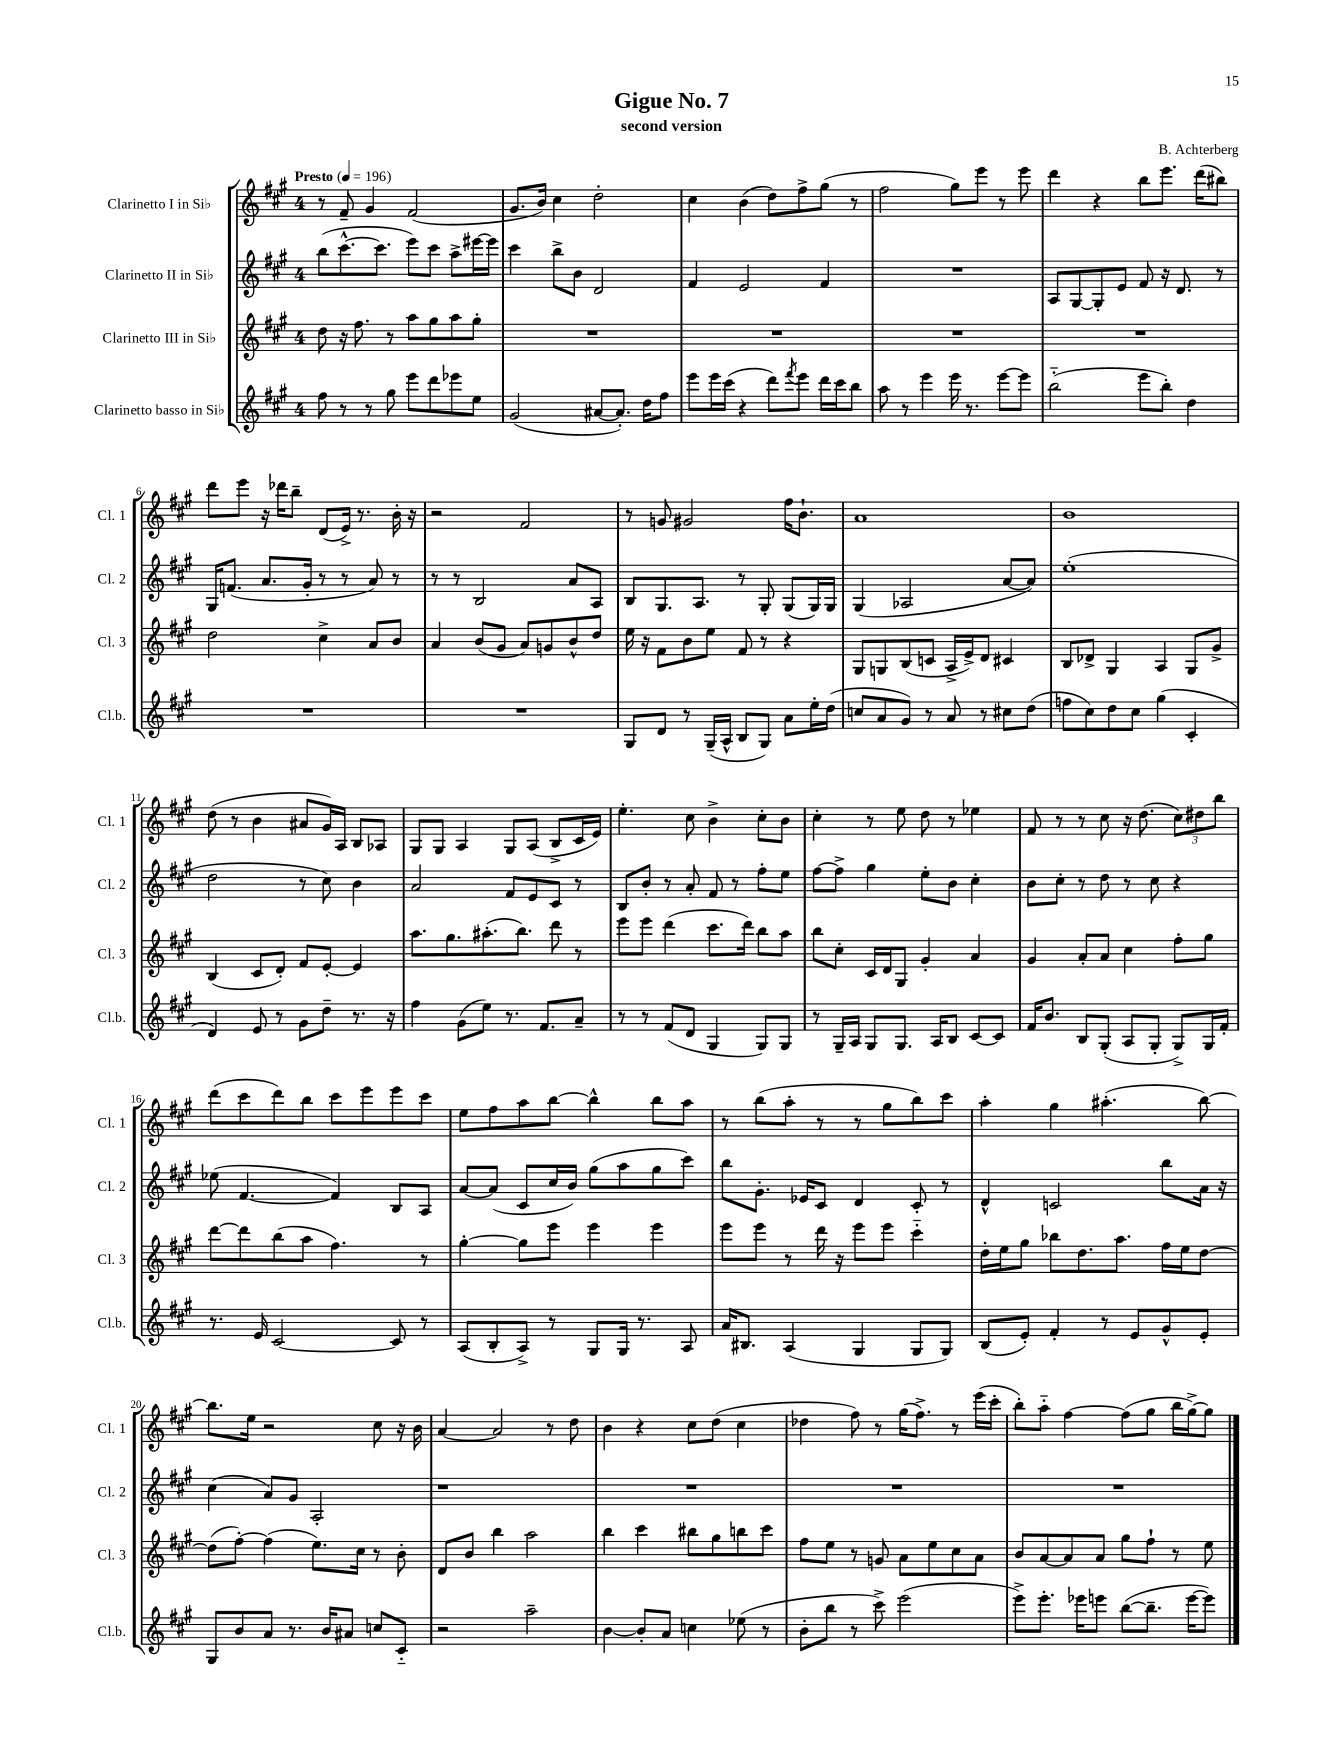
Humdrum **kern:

**kern	**kern	**kern	**kern
*staff4	*staff3	*staff2	*staff1
*clefG2	*clefG2	*clefG2	*clefG2
*k[f#c#g#]	*k[f#c#g#]	*k[f#c#g#]	*k[f#c#g#]
*M4/4	*M4/4	*M4/4	*M4/4
*MM196	*MM196	*MM196	*MM196
8ff#\	8dd\	(8bb\L	8r
8r	16r	[8.ccc#^^\	8f#~/
.	8.ff#\	.	.
8r	.	.	4g#/
.	.	8.ccc#\]J	.
8gg#\	8r	.	.
8eee\L	8aa\L	8eee\L)	(2f#/
8ddd\	8gg#\	8ccc#\J	.
8eee-\	8aa\	8aa^\L	.
8ee\J	8gg#'\J	[16eee#\L	.
.	.	16eee#\]JJ	.
=	=	=	=
(2g#/	1r	4ccc#\	8.g#/L
.	.	.	16b/Jk)
.	.	8bb^\L	4cc#\
.	.	8b\J	.
[8a#/L	.	2d/	2dd'\
8.a#'/]J)	.	.	.
16dd\LK	.	.	.
8ff#\J	.	.	.
=	=	=	=
8eee\L	1r	4f#/	4cc#\
16eee\L	.	.	.
(16ccc#\JJ	.	.	.
4r	.	2e/	(4b\
8ddd\L)	.	.	8dd\L)
8qfff#/	.	.	.
8eee\J	.	.	8ff#^\
16ddd\LL	.	4f#/	(8gg#\J
16ccc#\J	.	.	.
8bb\J	.	.	8r
=	=	=	=
8aa\	1r	1r	2ff#\
8r	.	.	.
4eee\	.	.	.
16eee\	.	.	8gg#\L)
8.r	.	.	.
.	.	.	8eee\J
[8eee\L	.	.	8r
8eee\]J	.	.	8eee\
=	=	=	=
(2bb'~\	1r	8A/L	4ddd\
.	.	[8G#/	.
.	.	8G#'/]	4r
.	.	8e/J	.
8eee\L	.	8f#/	8bb\L
8bb'\J)	.	16r	8.eee\J
.	.	8.d/	.
4dd\	.	.	.
.	.	.	(16ddd\LK
.	.	8r	8bb#\J)
=	=	=	=
1r	2dd\	16G#/LK	8ddd\L
.	.	(8.f/J	.
.	.	.	8eee\J
.	.	8.a/L	16r
.	.	.	16ddd-\LK
.	.	.	8bb~\J
.	.	16g#'/Jk	.
.	4cc#^\	8r	(8d/L
.	.	8r	16e^/Jk)
.	.	.	8.r
.	8a/L	8a/)	.
.	8b/J	8r	16b'\
.	.	.	16r
=	=	=	=
1r	4a/	8r	2r
.	.	8r	.
.	(8b/L	2B/	.
.	8g#/J	.	.
.	8a/L)	.	2f#/
.	8g/	.	.
.	8b^^/	8a/L	.
.	8dd/J	8A/J	.
=	=	=	=
8G#/L	16ee\	8B/L	8r
.	16r	.	.
8d/J	8f#\L	8.G#/	8g/
8r	8b\	.	2g#/
.	.	8.A/J	.
(16G#~/LL	8ee\J	.	.
16A^^/JJ	.	.	.
8B/L	8f#/	8r	.
8G#/J)	8r	8G#'/	.
8a\L	4r	(8G#/L	16ff#\LK
.	.	.	8.b`\J
16ee'\L	.	16G#/L)	.
(16dd\JJ	.	16G#/JJ	.
=	=	=	=
8cc/L	8G#/L	(4G#/	1a
8a/	8G/	.	.
8g#/J)	(8B/	2A-/	.
8r	8c/J	.	.
8a/	16A^/LL	.	.
.	16e^/J)	.	.
8r	8d/J	.	.
8cc#\L	4c#/	[8a/L	.
(8dd\J	.	8a/]J)	.
=	=	=	=
8ff\L	8B/L	(1ee'	1b
8cc#\)	8d-^/J	.	.
8dd\	4G#/	.	.
8cc#\J	.	.	.
(4gg#\	4A/	.	.
4c#'/	8G#/L	.	.
.	8g#^/J	.	.
=	=	=	=
4d/)	(4B/	2dd\	(8dd\
.	.	.	8r
8e/	8c#/L	.	4b\
8r	8d'/J)	.	.
8g#\L	8f#/L	8r	8a#/L
8dd~\J	[8e'/J	8cc#\)	16g#/L)
.	.	.	16A/JJ
8.r	4e/]	4b\	8B/L
.	.	.	8A-/J
16r	.	.	.
=	=	=	=
4ff#\	8.aa\L	2a/	8G#/L
.	.	.	8G#/J
.	8.gg#\	.	.
(8g#\L	.	.	4A/
8ee\J)	(8.aa#'\	.	.
8.r	.	8f#/L	8G#/L
.	8.bb\J)	.	.
.	.	8e/	(8A/J
8.f#/L	.	.	.
.	8ddd\	8c#/J	8B^/L
8a~/J	8r	8r	16c#/L
.	.	.	16e/JJ)
=	=	=	=
8r	8eee\L	8B/L	4.ee'\
8r	8eee\J	8b'/J	.
(8f#/L	(4ddd\	8r	.
8d/J	.	8a'/	8cc#\
4G#/	8.ccc#\L	8f#/	4b^\
.	.	8r	.
.	16ddd\Jk)	.	.
8G#/L)	8bb\L	8ff#'\L	8cc#'\L
8G#/J	8aa\J	8ee\J	8b\J
=	=	=	=
8r	8bb\L	[8ff#\L	4cc#'\
16G#~/LL	8cc#'\J	8ff#^\]J	.
16A/JJ	.	.	.
8G#/L	16c#/LL	4gg#\	8r
.	16d/J	.	.
8.G#/J	8G#/J	.	8ee\
.	4g#'/	8ee'\L	8dd\
16A/LK	.	.	.
8B/J	.	8b\J	8r
[8c#/L	4a/	4cc#'\	4ee-\
8c#/]J	.	.	.
=	=	=	=
16f#/LK	4g#/	8b\L	8f#/
8.b/J	.	.	.
.	.	8cc#'\J	8r
8B/L	8a'/L	8r	8r
(8G#'/J	8a/J	8dd\	8cc#\
8A/L	4cc#\	8r	16r
.	.	.	(8.dd\
8G#'/J	.	8cc#\	.
8G#^/L)	8ff#'\L	4r	12cc#\L)
.	.	.	12dd#\
16G#/L	8gg#\J	.	.
.	.	.	12bb\J
16f#'/JJ	.	.	.
=	=	=	=
8.r	[8ddd\L	(8ee-\	(8ddd\L
.	8ddd\]	[4.f#/	8ccc#\
16e/	.	.	.
[2c#/	(8bb\	.	8ddd\)
.	8aa\J	.	8bb\J
.	4.ff#\)	4f#/])	8ccc#\L
.	.	.	8eee\
8c#/]	.	8B/L	8eee\
8r	8r	8A/J	8ccc#\J
=	=	=	=
(8A/L	[4gg#'\	[8a/L	8ee\L
8B'/	.	(8a/]J	8ff#\
8A^/J)	8gg#\]L	8c#/L	8aa\
8r	8eee\J	16cc#/L	[8bb\J
.	.	16b/JJ)	.
8G#/L	4eee\	(8gg#\L	4bb^^\]
16G#/Jk	.	8aa\	.
8.r	.	.	.
.	4eee\	8gg#\	8bb\L
8A/	.	8ccc#\J)	8aa\J
=	=	=	=
16a/LK	8eee\L	8bb\L	8r
8.B#/J	.	.	.
.	8eee\J	8.g#'\J	(8bb\L
(4A/	8r	.	8aa'\J
.	.	16e-/LK	.
.	16ddd\	8c#/J	8r
.	16r	.	.
4G#/	8eee\L	4d/	8r
.	8eee\J	.	8gg#\L
8G#/L	4ccc#'~\	8c#'/	8bb\)
8G#/J)	.	8r	8ccc#\J
=	=	=	=
(8B/L	16dd'\LL	4d^^/	4aa'\
.	16ee\J	.	.
8e'/J)	8gg#\J	.	.
4f#'/	8bb-\L	2c/	4gg#\
.	8.dd\	.	.
8r	.	.	(4.aa#'\
.	8.aa\J	.	.
8e/L	.	.	.
8g#^^/	16ff#\LL	8bb\L	.
.	16ee\J	.	.
8e'/J	[8dd\J	16a\Jk	[8bb\)
.	.	16r	.
=	=	=	=
8G#/L	(8dd\]L	(4cc#\	8.bb\]L
8b/	[8ff#'\J)	.	.
.	.	.	16ee\Jk
8a/J	(4ff#\]	8a/L)	2r
8.r	.	8g#/J	.
.	8.ee\L)	2A'/	.
16b/LK	.	.	.
8a#/J	.	.	.
.	16cc#\Jk	.	.
8cc/L	8r	.	8cc#\
8c#'~/J	8b'\	.	16r
.	.	.	16b\
=	=	=	=
2r	8d/L	1r	[4a/
.	8b/J	.	.
.	4bb\	.	2a/]
2aa~\	2aa\	.	.
.	.	.	8r
.	.	.	8dd\
=	=	=	=
[4b\	4bb\	1r	4b\
8b'/]L	4ccc#\	.	4r
8a/J	.	.	.
4cc\	8bb#\L	.	8cc#\L
.	8gg#\	.	(8dd\J
(8ee-\	8bb\	.	4cc#\
8r	8ccc#\J	.	.
=	=	=	=
8b'\L	8ff#\L	1r	4dd-\
8bb\J	8ee\J	.	.
8r	8r	.	8ff#\)
8ccc#^\)	8g/	.	8r
(2eee\	8a\L	.	(16gg#\LK
.	.	.	8.ff#^\J)
.	8ee\	.	.
.	8cc#\	.	8r
.	8a\J	.	(16eee\LL
.	.	.	16ccc#'\JJ
=	=	=	=
8eee^\L)	8b/L	1r	8bb'\L)
8.eee'\J	[8a/	.	8aa'~\J
.	8a/]	.	[4ff#\
16eee-\LK	.	.	.
8eee\J	8a/J	.	.
([8bb\L	8gg#\L	.	(8ff#\]L
8.bb~\]J	8ff#`\J	.	8gg#\J
.	8r	.	16bb\LL
[16eee\LK	.	.	[16gg#^\J)
8eee\]J)	8ee\	.	8gg#\]J
==	==	==	==
*-	*-	*-	*-
